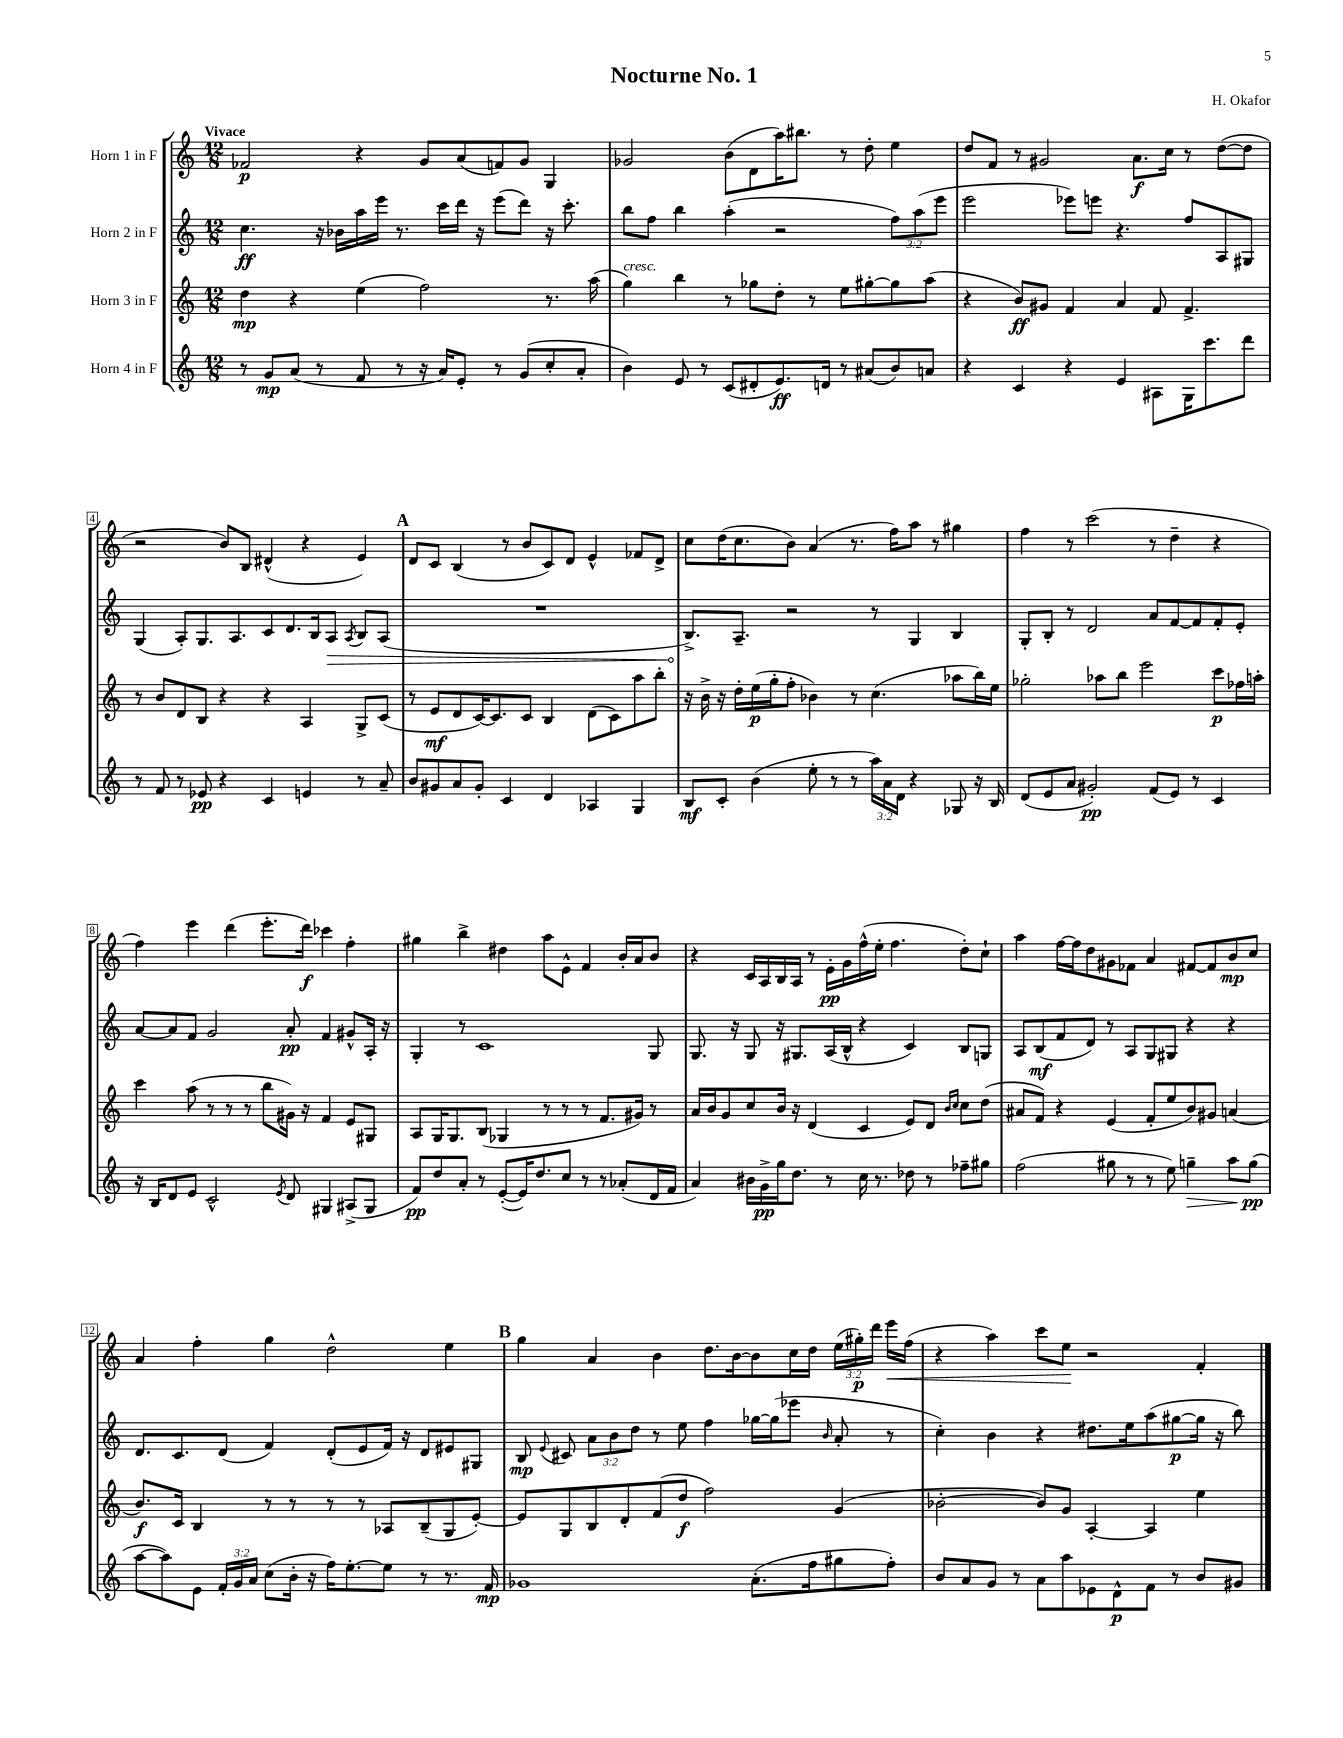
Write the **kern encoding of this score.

**kern	**kern	**kern	**kern
*staff4	*staff3	*staff2	*staff1
*clefG2	*clefG2	*clefG2	*clefG2
*k[]	*k[]	*k[]	*k[]
*M12/8	*M12/8	*M12/8	*M12/8
8r	4dd\	4.cc\	2f-/
8g/L	.	.	.
(8a/J	4r	.	.
8r	.	16r	.
.	.	16b-\LL	.
8f/	(4ee\	16aa\	4r
.	.	16eee\JJ	.
8r	.	8.r	.
16r	2ff\)	.	8g/L
16a/LK)	.	16ccc\LL	.
8e'/J	.	16ddd\JJ	(8a/
.	.	16r	.
8r	.	(8eee\L	8f/)
(8g/L	.	8ddd\J)	8g/J
8cc'/	8.r	16r	4G/
.	.	8.ccc'\	.
8a'/J	.	.	.
.	(16aa\	.	.
=	=	=	=
4b\)	4gg\)	8bb\L	2g-/
.	.	8ff\J	.
8e/	4bb\	4bb\	.
8r	.	.	.
(8c/L	8r	(4aa'\	(8b\L
8d#'/	8gg-\L	.	8d\
8.e/)	8dd'\J	2r	16aa\K)
.	.	.	8.bb#\J
.	8r	.	.
16d/Jk	.	.	.
8r	8ee\L	.	8r
(8a#/L	[8gg#'\	.	8dd'\
8b/)	8gg#\]	12ff\L)	4ee\
.	.	(12aa\	.
8a/J	(8aa\J	.	.
.	.	12eee\J	.
=	=	=	=
4r	4r	2eee\	8dd/L
.	.	.	8f/J
4c/	8b/L)	.	8r
.	8g#/J	.	2g#/
4r	4f/	8eee-\L)	.
.	.	8eee\J	.
4e/	4a/	4.r	.
.	.	.	8.a\L
8A#\L	8f/	.	.
.	.	.	16cc\Jk
16G\K	4.f^/	8ff/L	8r
8.ccc\	.	.	.
.	.	8A/	([8dd\L
8ddd\J	.	8G#/J	8dd\]J
=	=	=	=
8r	8r	(4G/	2r
8f/	8b/L	.	.
8r	8d/	8A'/L)	.
8e-/	8B/J	8.G/	.
4r	4r	.	8b/L)
.	.	8.A/	.
.	.	.	8B/J
4c/	4r	8c/	(4d#^^/
.	.	8.d/	.
4e/	4A/	.	4r
.	.	16B/k	.
.	.	8A/J	.
.	.	8qA/	.
8r	8G^/L	8B/L	4e/)
8a~/	(8c/J	(8A/J	.
=	=	=	=
8b/L	8r	1.r	8d/L
8g#/	8e/L	.	8c/J
8a/	8d/	.	(4B/
8g#'/J	[16c/K)	.	.
.	8.c/]	.	.
4c/	.	.	8r
.	8c/J	.	8b/L
4d/	4B/	.	8c/)
.	.	.	8d/J
4A-/	(8d\L	.	4e^^/
.	8c\)	.	.
4G/	8aa\	.	8f-/L
.	8bb'\J	.	8d^/J
=	=	=	=
8B/L	16r	8.B^/L)	8cc\L
.	16b^\	.	.
8c'/J	16r	.	(16dd\K
.	16dd'\LL	8.A~/J	8.cc\
(4b\	(16ee\	.	.
.	16gg'\J	.	.
.	8ff'\J	2r	8b\J)
8ee'\	4b-\)	.	(4a/
8r	.	.	.
8r	8r	.	8.r
24aa\LL)	(4.cc\	8r	.
24a\	.	.	.
.	.	.	16ff\LK)
24d\JJ	.	.	.
4r	.	4G/	8aa\J
.	.	.	8r
8G-/	8aa-\L	4B/	4gg#\
16r	16bb\L)	.	.
16B/	16ee\JJ	.	.
=	=	=	=
(8d/L	2gg-'\	8G'/L	4ff\
8e/	.	8B'/J	.
8a/J	.	8r	8r
2g#'/)	.	2d/	(2ccc\
.	8aa-\L	.	.
.	8bb\J	.	.
.	2eee\	.	.
(8f/L	.	8a/L	8r
8e/J)	.	[8f/	4dd~\
8r	.	8f/]	.
4c/	8ccc\L	8f'/	4r
.	16ff-\L	8e'/J	.
.	16aa'\JJ	.	.
=	=	=	=
16r	4ccc\	[8a/L	4ff\)
16B/LK	.	.	.
8d/	.	8a/]	.
8e/J	(8aa\	8f/J	4eee\
2c^^/	8r	2g/	.
.	8r	.	(4ddd\
.	8r	.	.
.	8bb\L	.	8.eee'\L
8qe/	.	.	.
8d/	16g#\Jk)	8a'/	.
.	16r	.	16ddd\Jk)
4G#/	4f/	4f/	4ccc-\
(8A#^/L	8e/L	8g#^^/L	4ff'\
8G#/J	8G#/J	16A'/Jk	.
.	.	16r	.
=	=	=	=
8f/L)	8A/L	4G'/	4gg#\
8dd/	16G/K	.	.
.	8.G/	.	.
8a'/J	.	8r	4bb^\
8r	(8B/J	1c	.
([8e'/L	4G-/	.	4dd#\
16e/]K)	.	.	.
8.dd/	.	.	.
.	8r	.	8aa\L
8cc/J	8r	.	8e^^\J
8r	8r	.	4f/
8r	8.f/L	.	.
(8a-'/L	.	.	16b'/LL
.	16g#/Jk)	.	16a/J
16d/L	8r	8G/	8b/J
16f/JJ	.	.	.
=	=	=	=
4a/)	16a/LL	8.G/	4r
.	16b/J	.	.
.	8g/	.	.
.	.	16r	.
16b#\LL	8cc/	8G/	16c/LL
16g^\	.	.	16A/
16gg\J	16b/Jk	16r	16B/
8.dd\J	16r	8.G#/L	16A/JJ
.	(4d/	.	8r
8r	.	(16A/L	16e'\LL
.	.	16B^^/JJ	16g\
16cc\	4c/	4r	(16ff^^\
8.r	.	.	16ee'\JJ
.	.	.	4.ff\
8dd-\	8e/L)	4c/)	.
8r	8d/J	.	.
.	16qqb/LL	.	.
.	16qqcc/JJ	.	.
8ff-~\L	8cc\L	8B/L	8dd'\L)
8gg#\J	(8dd\J	8G/J	8cc`\J
=	=	=	=
(2ff\	8a#/L	8A/L	4aa\
.	8f/J)	(8B/	.
.	4r	8f/	[16ff\LL
.	.	.	16ff\]J
.	.	8d/J)	8dd\
8gg#\	(4e/	8r	8g#\
8r	.	8A/L	8f-\J
8r	8f'/L	8G/	4a/
8ee\)	8ee/	8G#/J	.
4gg~\	8b/)	4r	[8f#/L
.	8g#/J	.	8f#/]
8aa\L	(4a/	4r	8b/
(8gg\J	.	.	8cc/J
=	=	=	=
[8aa\L	8.b/L)	8.d/L	4a/
8aa\])	.	.	.
.	16c/Jk	8.c/	.
8e\J	4B/	.	4ff'\
24f'/LL	.	(8d/J	.
24g/	.	.	.
24a/JJ	.	.	.
(8cc\L	8r	4f/)	4gg\
16b'\Jk	8r	.	.
16r	.	.	.
16ff\LK)	8r	(8d'/L	2dd^^\
[8.ee'\	.	.	.
.	8r	8e/	.
8ee\]J	8A-/L	16f/Jk)	.
.	.	16r	.
8r	(8B~/	8d/L	.
8.r	8G/	8e#/	4ee\
.	[8e'/J)	8G#/J	.
16f/	.	.	.
=	=	=	=
1g-	8e/]L	8B/	4gg\
.	.	8qqe/	.
.	8G/	8c#/	.
.	8B/	12a\L	4a/
.	.	12b\	.
.	8d'/	.	.
.	.	12dd\J	.
.	(8f/	8r	4b\
.	8dd/J	8ee\	.
.	2ff\)	4ff\	8.dd\L
.	.	.	[16b\k
(8.a'\L	.	[16gg-\LL	8b\]
.	.	(16gg-\]J	.
.	.	8eee-\J	16cc\L
16ff\k	.	.	16dd\JJ
.	.	16qqb/	.
8gg#\	(4g/	8a'/	(24ee\LL
.	.	.	24gg#'\)
.	.	.	24ddd\JJ
8ff'\J)	.	8r	16eee\LL
.	.	.	(16ff\JJ
=	=	=	=
8b/L	[2b-'\	4cc'\)	4r
8a/	.	.	.
8g/J	.	4b\	4aa\)
8r	.	.	.
8a\L	8b-/]L)	4r	8ccc\L
8aa\	8g/J	.	8ee\J
8e-\	[4A'/	8.dd#\L	2r
8d^^\	.	.	.
.	.	16ee\k	.
8f\J	4A/]	(8aa\	.
8r	.	[8gg#\	.
8b/L	4ee\	16gg#\]Jk	4f'/
.	.	16r	.
8g#/J	.	8bb\)	.
==	==	==	==
*-	*-	*-	*-
